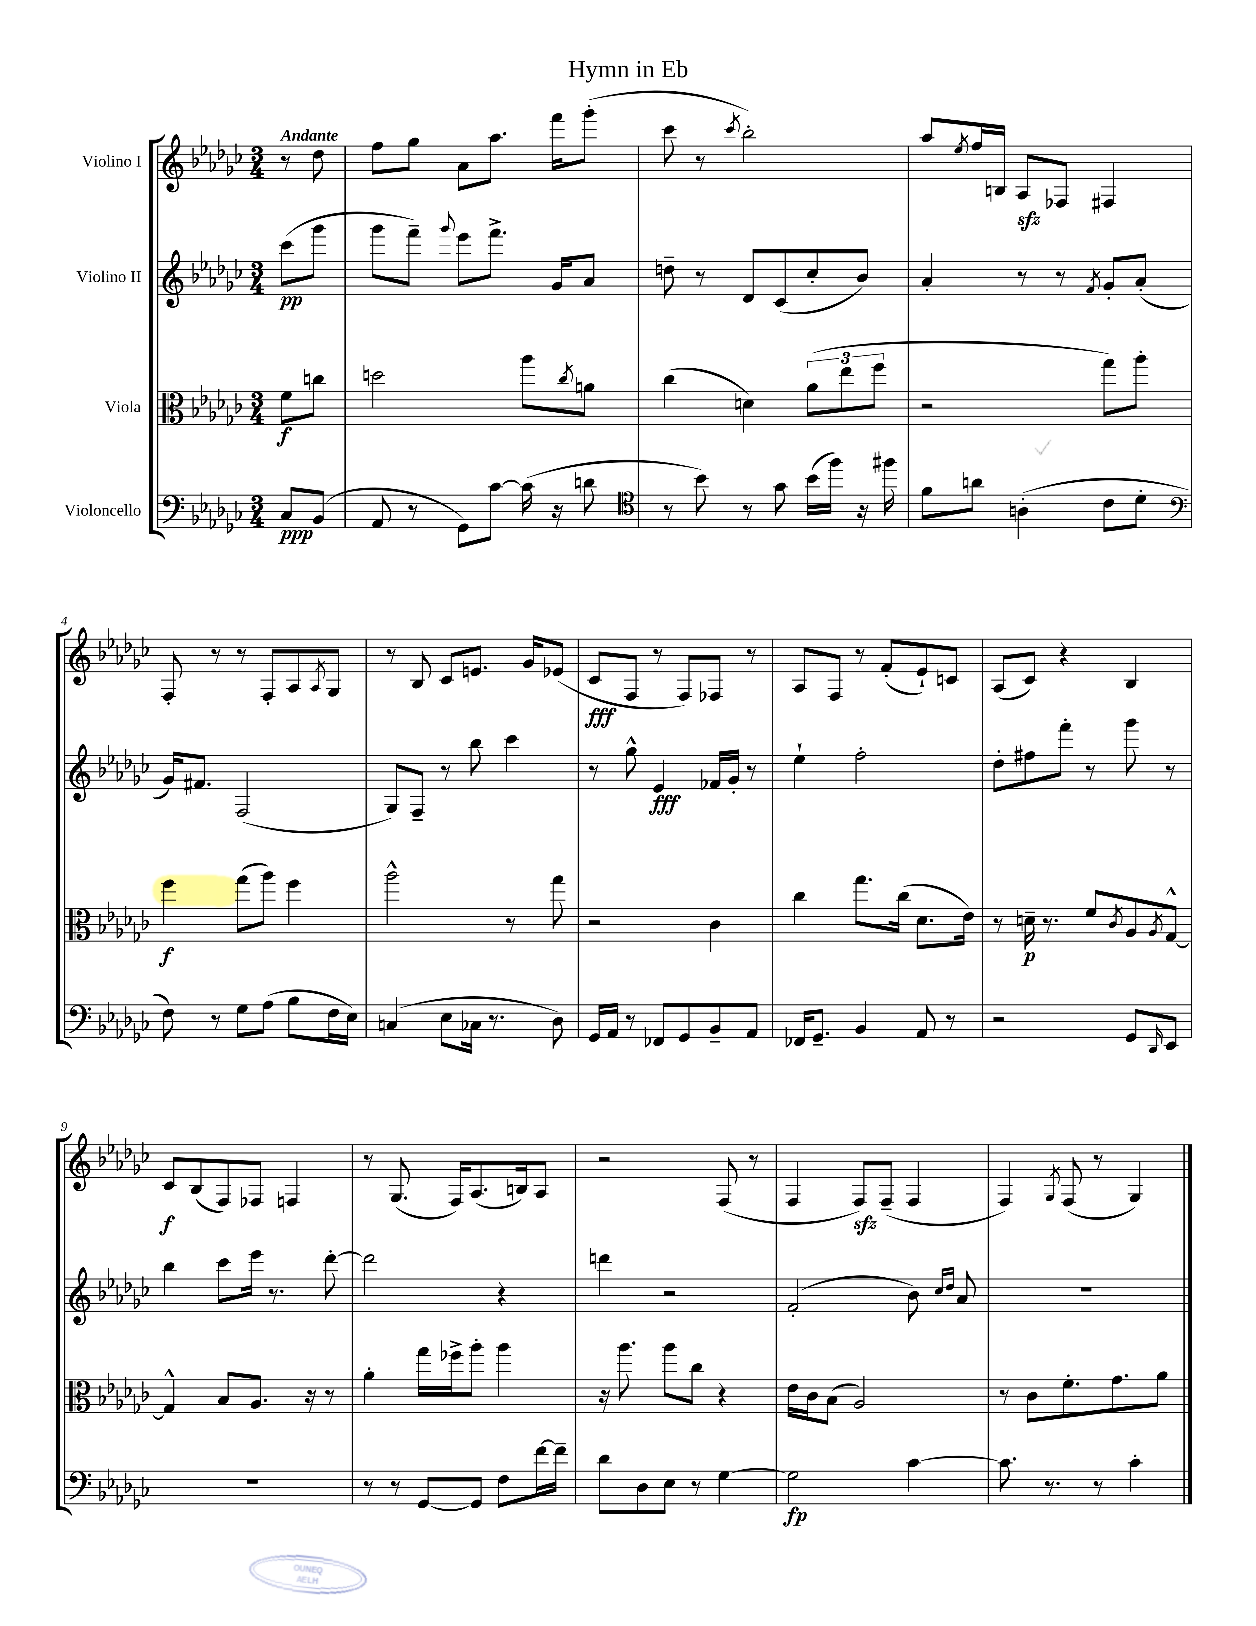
\header { title = "Hymn in Eb" }
<<
\new StaffGroup <<
\new Staff = "s0" \with { instrumentName = "Violino I" } {
    \clef treble \key ges \major \numericTimeSignature \time 3/4 \partial 4 \tempo "Andante"
    r8 des''8 |
    f''8 ges''8 aes'8 aes''8. f'''16 ges'''8-.( |
    ces'''8 r8 \acciaccatura { ces'''8 } bes''2-.) |
    aes''8 \acciaccatura { ees''8 } f''16 b16 aes8\sfz fes8 fis4 |
    f8-. r8 r8 f8-. aes8 \acciaccatura { aes8 } ges8 |
    r8 bes8 ces'8 e'8. ges'16 ees'8( |
    ces'8\fff f8 r8 f8) fes8 r8 |
    aes8 f8 r8 f'8-.( ees'8-!) c'8 |
    aes8( ces'8) r4 bes4 |
    ces'8\f bes8( f8) fes8 f4 |
    r8 ges8.( f16) aes8.( b16) aes8 |
    r2 f8( r8 |
    f4 f8\sfz) f8--( f4 |
    f4) \acciaccatura { ges8 } f8( r8 ges4) \bar "|." |
}
\new Staff = "s1" \with { instrumentName = "Violino II" } {
    \clef treble \key ges \major \numericTimeSignature \time 3/4 \partial 4
    ces'''8\pp( ges'''8 |
    ges'''8 f'''8--) \appoggiatura { ges'''8 } ees'''8 f'''8.-> ges'16 aes'8 |
    d''8-- r8 des'8 ces'8( ces''8-. bes'8) |
    aes'4-. r8 r8 \acciaccatura { f'8 } ges'8-. aes'8-.( |
    ges'16) fis'8. f2( |
    ges8) f8-- r8 bes''8 ces'''4 |
    r8 ges''8-^ ees'4\fff fes'16 ges'16-. r8 |
    ees''4-! f''2-. |
    des''8-. fis''8 f'''8-. r8 ges'''8 r8 |
    bes''4 ces'''8 ees'''16 r8. des'''8~-. |
    des'''2 r4 |
    d'''4 r2 |
    f'2-.( bes'8) \grace { ces''16 des''16 } aes'8 |
    R2. \bar "|." |
}
\new Staff = "s2" \with { instrumentName = "Viola" } {
    \clef alto \key ges \major \numericTimeSignature \time 3/4 \partial 4
    f'8\f c''8 |
    d''2 aes''8 \acciaccatura { ces''8 } a'8 |
    ces''4( d'4) \tuplet 3/2 { aes'8( ees''8 f''8 } |
    r2 ges''8) aes''8-. |
    f''4\f ges''8( aes''8) f''4 |
    aes''2-^ r8 ges''8 |
    r2 ces'4 |
    ces''4 ges''8. ces''16( des'8. ees'16) |
    r8 d'16--\p r8. f'8 \acciaccatura { ces'8 } aes8 \acciaccatura { aes8 } ges8~-^ |
    ges4-^ bes8 aes8. r16 r8 |
    aes'4-. ges''16 fes''16-> aes''8-. aes''4 |
    r16 aes''8. aes''8 ces''8 r4 |
    ees'16 ces'16 bes8( aes2) |
    r8 ces'8 f'8.-. ges'8. aes'8 \bar "|." |
}
\new Staff = "s3" \with { instrumentName = "Violoncello" } {
    \clef bass \key ges \major \numericTimeSignature \time 3/4 \partial 4
    ces8\ppp bes,8( |
    aes,8 r8 ges,8) ces'8~ ces'16( r16 d'8 |
    \clef tenor r8 bes'8) r8 ges'8 bes'16( f''16) r16 fis''16 |
    f'8 a'8 a4-.( ces'8 des'8-. |
    \clef bass f8) r8 ges8 aes8( bes8 f16 ees16) |
    c4( ees8 ces16 r8. des8) |
    ges,16 aes,16 r8 fes,8 ges,8 bes,8-- aes,8 |
    fes,16 ges,8.-- bes,4 aes,8 r8 |
    r2 ges,8 \grace { des,16 } ees,8 |
    R2. |
    r8 r8 ges,8~ ges,8 f8 f'16~ f'16-- |
    des'8 des8 ees8 r8 ges4~ |
    ges2\fp ces'4~ |
    ces'8. r8. r8 ces'4-. \bar "|." |
}
>>
>>
